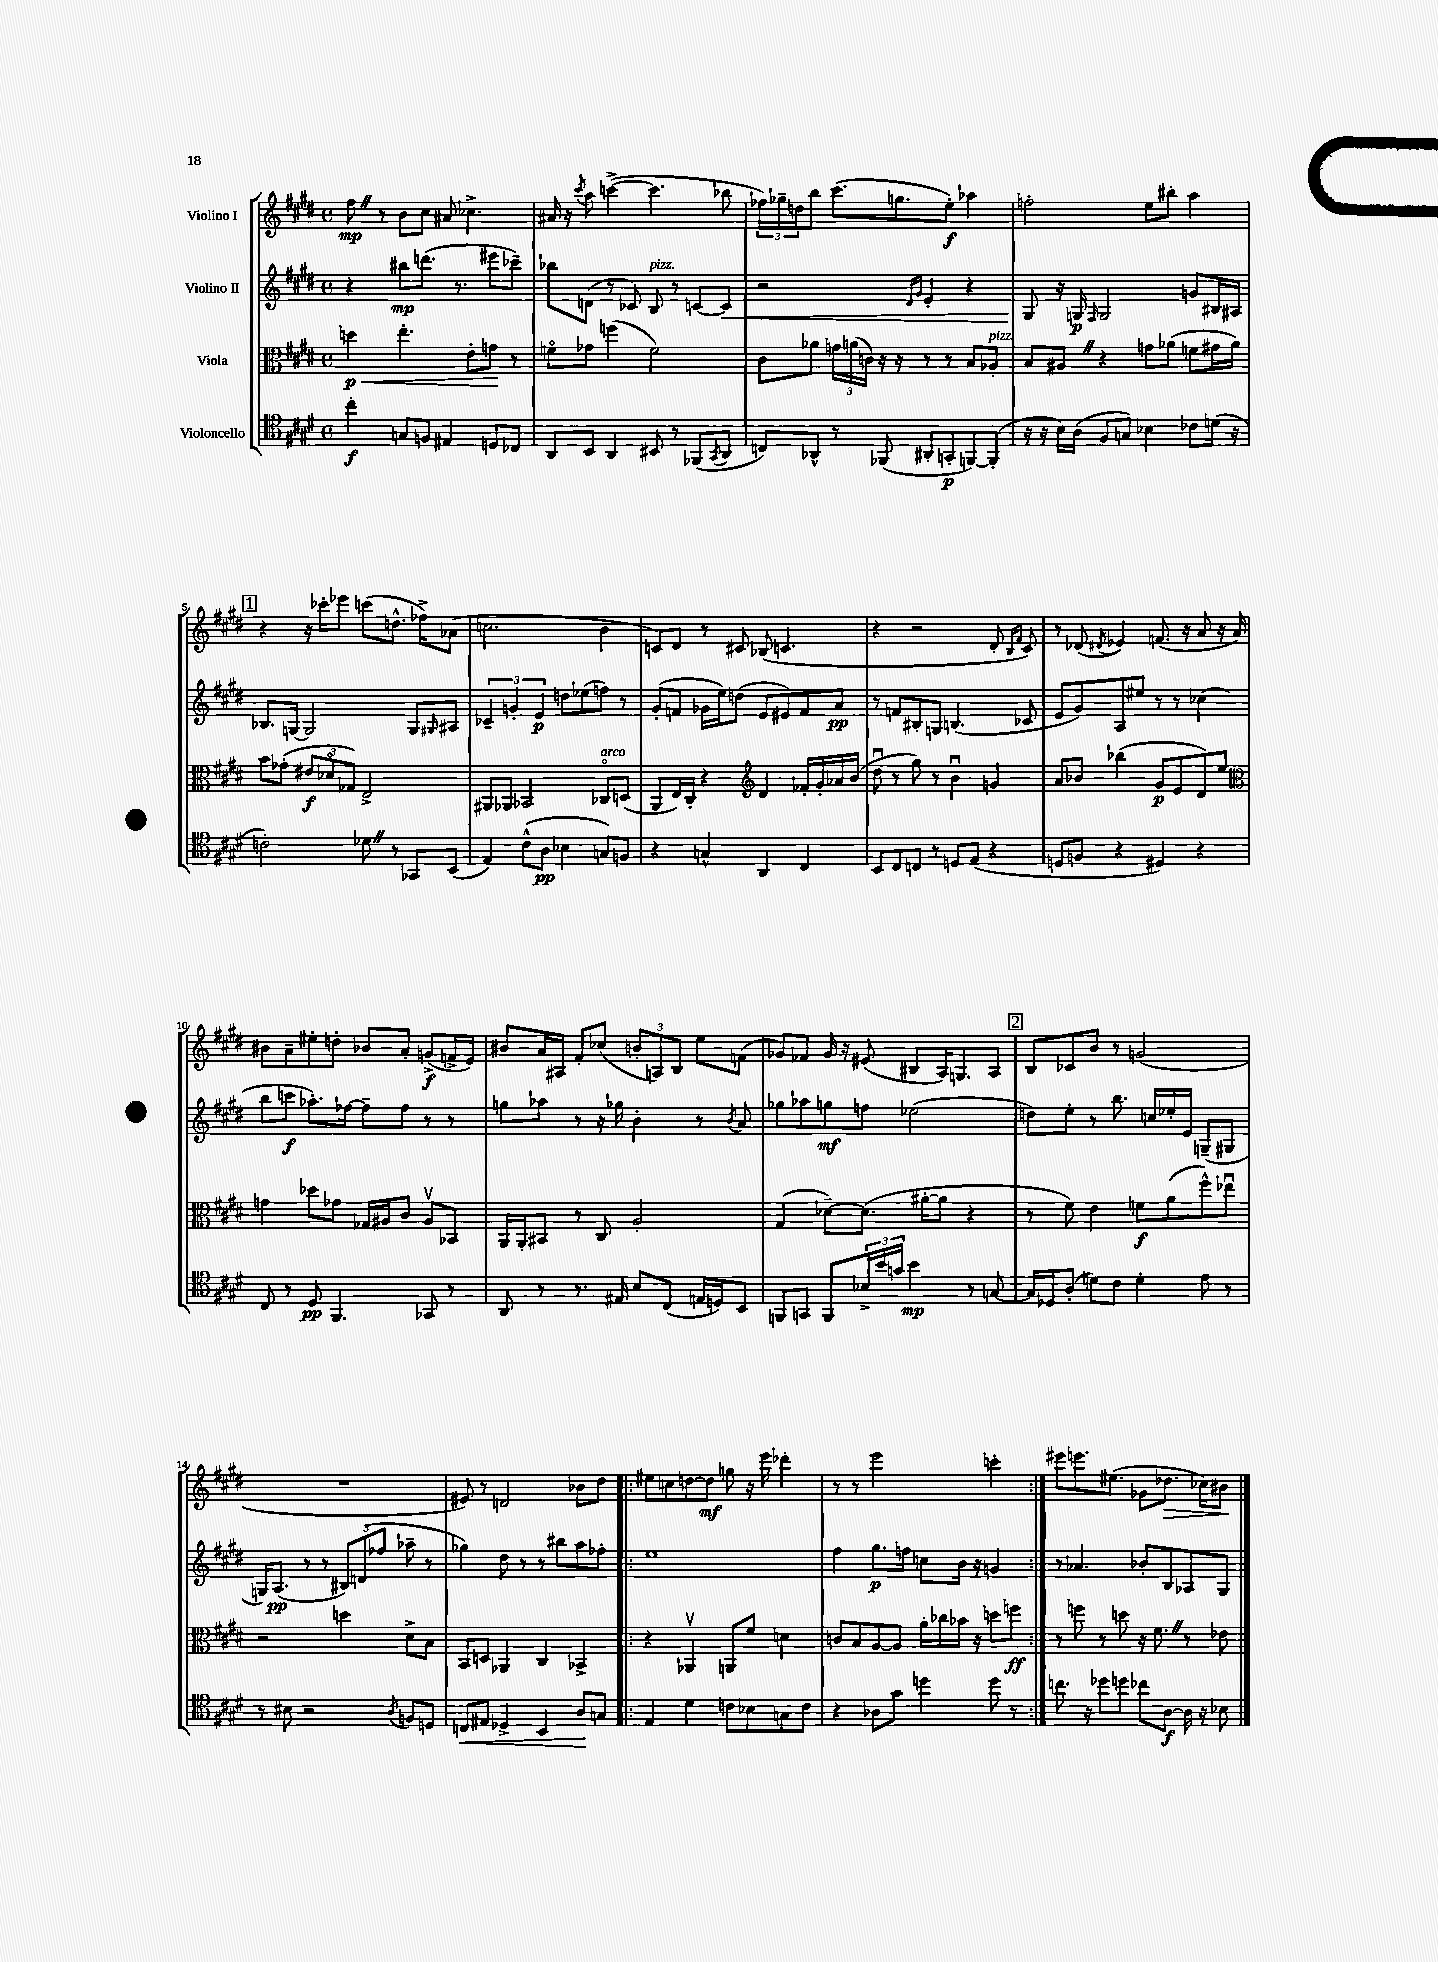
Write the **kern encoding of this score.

**kern	**kern	**kern	**kern
*staff4	*staff3	*staff2	*staff1
*clefC4	*clefC3	*clefG2	*clefG2
*k[f#c#g#d#]	*k[f#c#g#d#]	*k[f#c#g#d#]	*k[f#c#g#d#]
*M4/4	*M4/4	*M4/4	*M4/4
*met(c)	*met(c)	*met(c)	*met(c)
4cc#'	4dd	4r	8ff#
.	.	.	8r
8G	4.ee'	8bb#	8b
8F	.	(8.ddd	8cc#
4E#	.	.	8a#
.	.	8.r	.
.	8e'	.	4.cc-^
8D	8g	8eee#	.
8C-	8r	8ccc-~)	.
=	=	=	=
8AA	8fo	8bb-	16a#
.	.	.	16r
.	.	.	8qccc#
8BB	8g-	(8d	8aa
4AA	(4ff	8r	([4ccc^
.	.	8c-)	.
8BB#	2f)	8B	4.ccc]
8r	.	8r	.
(8FF-	.	[8c	.
8qGG#	.	.	.
8AA	.	8c]	8bb-
=	=	=	=
8C)	8c#	2r	24ff-)
.	.	.	24gg-~
.	.	.	24dd
8AA-^^	8a-	.	8bb
8r	24g	.	(8.ccc#
.	(24a	.	.
.	24c)	.	.
(8FF-	16r	.	.
.	16r	.	8.gg
.	.	16qqd#	.
.	.	16qqg#	.
8AA#'	8r	4e'	.
8GG'	8r	.	8ee')
[8FF)	8B	4r	4aa-
(8FF']	8A-'	.	.
=	=	=	=
16r	8B	8G#	2ff'
16r	.	.	.
16B)	8A#	16r	.
(16A	.	16G	.
.	.	16qqF#	.
8F#	4r	2G	.
8G)	.	.	.
4B-	8g	.	8ee
.	(8a-	.	8bb#'
8c-	8f	8g	4aa
(16d	16g#	16B#	.
16r	16a-)	16A#	.
=	=	=	=
2c')	8b	8.B-	4r
.	(8g-'	.	.
.	.	[16G	.
.	12e#	2G]	16r
.	.	.	16ccc-'
.	12d-o	.	.
.	.	.	8eee-
.	12G-)	.	.
8d-	2E^	.	(8ccc
8r	.	.	8.dd^^
8GG-	.	8G	.
.	.	.	16ff-^)
.	.	16qqG#	.
(8BB	.	8A#	(8a-
=	=	=	=
4E)	8AA#	6c-~	2.cc
.	8AA-	.	.
.	.	6g'	.
(8c#^^	2BB-	.	.
.	.	6e	.
8A	.	.	.
4B-	.	8dd	.
.	.	(8ee-	.
8G)	8C-o	8ff)	4b
8F	(8D	8r	.
=	=	=	=
4r	8AA	(8g#'	8c)
.	16E)	8f	8d#
.	16C#'	.	.
4G^^	4r	16g-	8r
.	.	16ee)	.
.	.	(8dd	8c#
*	*clefG2	*	*
4AA	4d#	8e	(8B-
.	.	8e#)	4.c
4C#	16f-'	8f	.
.	16g#'	.	.
.	16a-	8a	.
.	(16b	.	.
=	=	=	=
8BB	8dd#u	8r	4r
8C#	8r	8f	.
8C	8gg#)	8B#'	2r
8r	8r	8G	.
8D	4bu	(4.B	.
(8E	.	.	.
4r	4g	.	8d#'
.	.	.	16qqB
.	.	.	16qqf#
.	.	8c-	8c#)
=	=	=	=
8D	8a	8e	8r
8F	8b-	8g#)	(8d-
.	.	.	8qd#
4r	(4bb-	8A	4e-)
.	.	8ee#	.
4D#)	8g#	8r	(8.f
.	8e	8r	.
.	.	.	16r
4r	8d#)	(4cc-	8a
.	8ee	.	16r
.	.	.	16a)
=	=	=	=
*	*clefC3	*	*
8C#	4g	8bb	8b#
8r	.	8ccc	8a~
8D#	8dd-	8.aa-')	8ee#'
4.FF#	8g-	.	8dd'
.	.	[16ff-	.
.	16G-	8ff-~]	8b-
.	16A#	.	.
.	8c#	8ff-	8a'
8GG-	8A#v	8r	(8g^
8r	8BB-	8r	16f^
.	.	.	16e)
=	=	=	=
8AA	16AA	8gg	8b#
.	16AA'	.	.
8r	8BB#	8aa-	16a
.	.	.	16A#
8.r	8r	8r	8f#'
.	8C#	16r	(8cc-
16E#	.	16gg-	.
8B	2A'	4b'	12b'
.	.	.	12A)
(8C#	.	.	.
.	.	.	12B
16E	.	8r	8ee
16D)	.	.	.
.	.	8qb	.
8BB	.	8a	(8f
=	=	=	=
8FF	(4G#	8gg-	8g-)
8GG	.	8aa-	8f-
8FF	[8d-~)	8gg	16g-
.	.	.	16r
24B-^	(8.d-]	8ff	(8e#
24b	.	.	.
24g	.	.	.
4b	.	(2ee-	8B#
.	[16a#'	.	.
.	8a#]	.	16A)
.	.	.	8.G
8r	4r	.	.
[8G	.	.	8A
=	=	=	=
16G]	8r	8dd)	8B
16D-	.	.	.
(8A'	8f#)	8ee'	8c-
8d)	4e	8r	8b
8c#	.	8.bb	8r
4d'	8f	.	(2g
.	.	16cc	.
.	(8a	16ee-'	.
.	.	16e	.
8e	8ff#^^)	(8G~	.
8r	8ee-u	8G#	.
=	=	=	=
8r	2r	16G)	1r
.	.	(8.A	.
8B#	.	.	.
2r	.	8r	.
.	.	8r	.
.	4dd	12B#)	.
.	.	(12d	.
.	.	12ff-	.
8qA	.	.	.
8F	8d#^	8aa-~	.
8D	8B	8r	.
=	=	=	=
8C	8BB	4gg-)	8e#)
8E#	8D	.	8r
4D-^	4AA-	8dd#	2d
.	.	8r	.
4BB	4C#	8r	.
.	.	8bb#	.
8A	4BB-^	8aa	8b-
8G	.	8ff-'	8dd#
=!|:	=!|:	=!|:	=!|:
4E	4r	1ee	8ee#
.	.	.	8cc
4d#	4AA-v	.	[8dd
.	.	.	8dd]
8c	8AA	.	8gg
8B-	8f#	.	16r
.	.	.	16eee
8G	4d	.	4ddd-'
8c	.	.	.
=	=	=	=
4r	8c	4ff#	8r
.	8B	.	8r
8A-	[8A	8.gg#	2eee
8g#	8A]	.	.
.	.	16ff	.
4dd	16a'	8cc	.
.	16cc-	.	.
.	16b-	16b	.
.	16r	16r	.
8dd	8dd	4g	4ccc'
8r	8ff	.	.
=:|!	=:|!	=:|!	=:|!
8.cc	8r	8r	8eee#
.	8ff	4.a-	8.eee
16r	.	.	.
8dd-	8r	.	.
.	.	.	(8.ee#
8dd	8dd	.	.
8cc-	16r	8b-'	8g-
.	8.f#	.	.
[8A	.	8B	8.dd-
16A]	8r	8A-	.
16r	.	.	16cc-)
8B-	8e-	8G#	8b#
==	==	==	==
*-	*-	*-	*-
